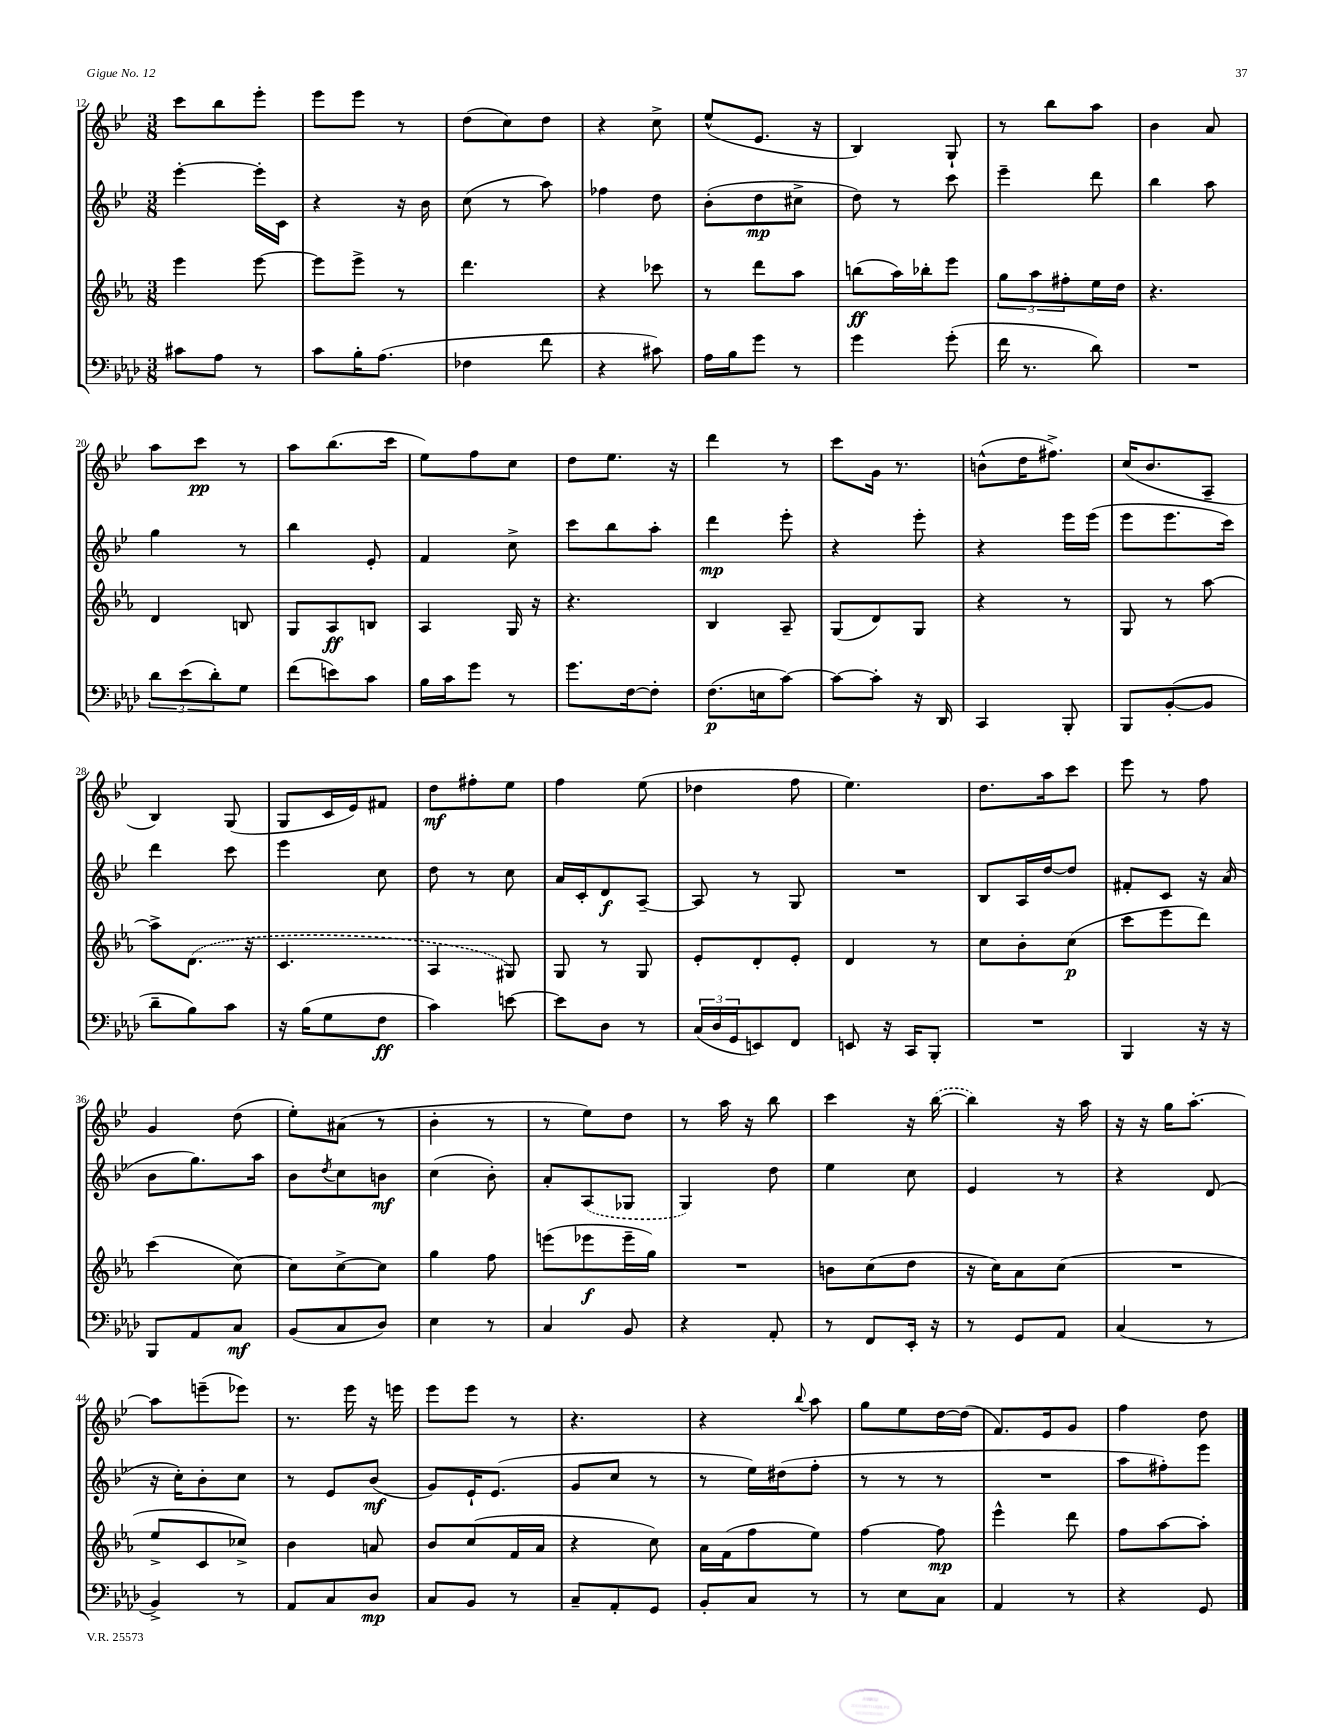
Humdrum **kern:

**kern	**kern	**kern	**kern
*staff4	*staff3	*staff2	*staff1
*clefF4	*clefG2	*clefG2	*clefG2
*k[b-e-a-d-]	*k[b-e-a-]	*k[b-e-]	*k[b-e-]
*M3/8	*M3/8	*M3/8	*M3/8
8c#	4eee-	[4eee-'	8ccc
8A-	.	.	8bb-
8r	[8eee-	16eee-']	8eee-'
.	.	16c	.
=	=	=	=
8c	8eee-]	4r	8eee-
16B-'	8eee-^	.	8eee-
(8.A-	.	.	.
.	8r	16r	8r
.	.	16b-	.
=	=	=	=
4F-	4.ddd	(8cc	(8dd
.	.	8r	8cc)
8f	.	8aa)	8dd
=	=	=	=
4r	4r	4ff-	4r
8c#)	8ccc-	8dd	8cc^
=	=	=	=
16A-	8r	(8b-'	(8ee-^^
16B-	.	.	.
8g	8ddd	8dd	8.e-
8r	8aa-	8cc#^	.
.	.	.	16r
=	=	=	=
4g	(8bb	8dd)	4B-)
.	16aa-)	8r	.
.	16bb-'	.	.
(8g'	8eee-	8ccc	8G`
=	=	=	=
16f	12gg	4eee-~	8r
8.r	.	.	.
.	12aa-	.	.
.	.	.	8bb-
.	12ff#'	.	.
8d-)	16ee-	8ddd	8aa
.	16dd	.	.
=	=	=	=
4.r	4.r	4bb-	4b-
.	.	8aa	8a
=	=	=	=
12d-	4d	4gg	8aa
(12e-	.	.	.
.	.	.	8ccc
12d-')	.	.	.
8G	8B	8r	8r
=	=	=	=
(8f	8G	4bb-	8aa
8e)	8A-	.	(8.bb-
8c	8B	8e-'	.
.	.	.	16ccc
=	=	=	=
16B-	4A-	4f	8ee-)
16c	.	.	.
8g	.	.	8ff
8r	16G	8cc^	8cc
.	16r	.	.
=	=	=	=
8.g	4.r	8ccc	8dd
.	.	8bb-	8.ee-
[16F	.	.	.
8F']	.	8aa'	.
.	.	.	16r
=	=	=	=
(8.F	4B-	4ddd	4ddd
16E	.	.	.
[8c)	8A-~	8eee-'	8r
=	=	=	=
8c_	(8G	4r	8ccc
8c']	8d)	.	16g
.	.	.	8.r
16r	8G	8eee-'	.
16DD-	.	.	.
=	=	=	=
4CC	4r	4r	(8b^^
.	.	.	16dd
.	.	.	8.ff#^)
8BBB-'	8r	16eee-	.
.	.	(16eee-	.
=	=	=	=
8BBB-	8G	8eee-	(16cc
.	.	.	8.b-
([8BB-'	8r	8.eee-	.
8BB-]	[8aa-	.	8A~
.	.	16ccc)	.
=	=	=	=
8d-~	8aa-^]	4ddd	4B-)
8B-)	(8.d	.	.
8c	.	8ccc	(8G
.	16r	.	.
=	=	=	=
16r	4.c	4eee-	8G
(16B-	.	.	.
8G	.	.	16c
.	.	.	16e-)
8F	.	8cc	8f#
=	=	=	=
4c)	4A-	8dd	8dd
.	.	8r	8ff#'
[8e	8G#)	8cc	8ee-
=	=	=	=
8e]	8G	16a	4ff
.	.	16c'	.
8D-	8r	8d	.
8r	8G	[8A~	(8ee-
=	=	=	=
(24C	8e-'	8A]	4dd-
24D-	.	.	.
24GG	.	.	.
8EE)	8d'	8r	.
8FF	8e-'	8G	8ff
=	=	=	=
8EE	4d	4.r	4.ee-)
16r	.	.	.
16CC	.	.	.
8BBB-'	8r	.	.
=	=	=	=
4.r	8cc	8B-	8.dd
.	8b-'	16A	.
.	.	[16dd	16aa
.	(8cc	8dd]	8ccc
=	=	=	=
4BBB-	8ccc	8f#'	8eee-
.	8eee-	8c	8r
16r	8ddd)	16r	8ff
16r	.	(16a	.
=	=	=	=
8BBB-	(4ccc	8b-	4g
8AA-	.	8.gg)	.
8C	[8cc)	.	(8dd
.	.	16aa	.
=	=	=	=
(8BB-	8cc]	8b-	8ee-')
.	.	8qdd	.
8C	[8cc^	8cc	(8a#
8D-)	8cc]	8b	8r
=	=	=	=
4E-	4gg	(4cc	4b-'
8r	8ff	8b-')	8r
=	=	=	=
4C	(8eee	8a'	8r
.	8eee-	(8A	8ee-)
8BB-	16eee-~	8G-	8dd
.	16gg)	.	.
=	=	=	=
4r	4.r	4G)	8r
.	.	.	16aa
.	.	.	16r
8AA-'	.	8dd	8bb-
=	=	=	=
8r	8b	4ee-	4ccc
8FF	(8cc	.	.
16EE-'	8dd	8cc	16r
16r	.	.	([16bb-
=	=	=	=
8r	16r	4e-	4bb-])
.	16cc)	.	.
8GG	8a-	.	.
8AA-	(8cc	8r	16r
.	.	.	16aa
=	=	=	=
(4C	4.r	4r	16r
.	.	.	16r
.	.	.	16gg
.	.	.	[8.aa'
8r	.	(8d	.
=	=	=	=
4BB-^)	8ee-^	16r	8aa]
.	.	16cc')	.
.	8c	8b-'	(8eee~
8r	8cc-^)	8cc	8eee-)
=	=	=	=
8AA-	4b-	8r	8.r
8C	.	8e-	.
.	.	.	16eee-
8D-	8a	(8b-	16r
.	.	.	16eee
=	=	=	=
8C	8b-	8g)	8eee-
8BB-	(8cc	16e-`	8eee-
.	.	(8.e-	.
8r	16f	.	8r
.	16a-	.	.
=	=	=	=
8C~	4r	8g	4.r
8AA-'	.	8cc	.
8GG	8cc)	8r	.
=	=	=	=
8BB-'	16a-	8r	4r
.	(16f	.	.
8C	8ff	16ee-)	.
.	.	(16dd#	.
.	.	.	8qqbb-
8r	8ee-)	8ff'	8aa
=	=	=	=
8r	[4ff	8r	8gg
8E-	.	8r	8ee-
8C	8ff]	8r	[16dd
.	.	.	(16dd]
=	=	=	=
4AA-	4eee-^^	4.r	8.f)
.	.	.	16e-
8r	8ddd	.	8g
=	=	=	=
4r	8ff	8aa	4ff
.	[8aa-	8ff#')	.
8GG	8aa-']	8eee-	8dd
==	==	==	==
*-	*-	*-	*-
